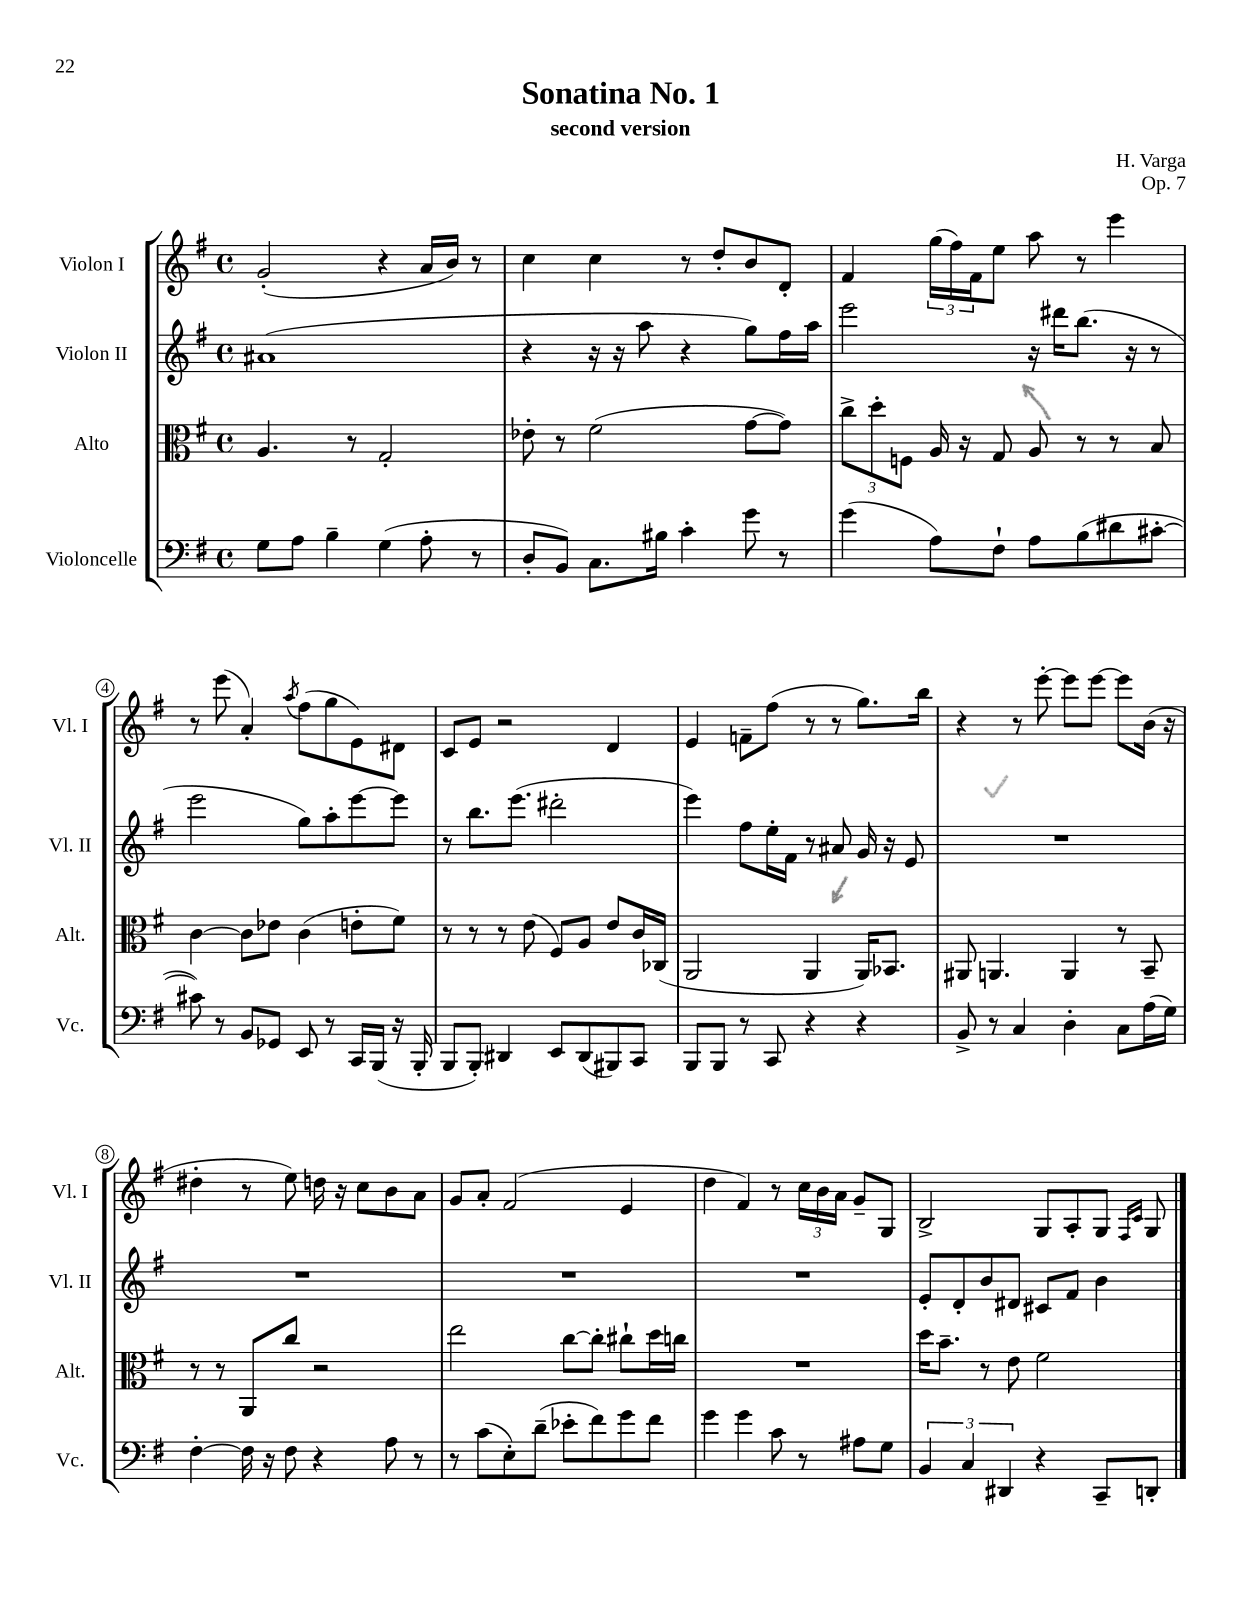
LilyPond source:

\header { title = "Sonatina No. 1" composer = "H. Varga" subtitle = "second version" opus = "Op. 7" }
<<
\new StaffGroup <<
\new Staff = "s0" \with { instrumentName = "Violon I" shortInstrumentName = "Vl. I" } {
    \clef treble \key g \major \defaultTimeSignature \time 4/4
    g'2-.( r4 a'16 b'16) r8 |
    c''4 c''4 r8 d''8-. b'8 d'8-. |
    fis'4 \tuplet 3/2 { g''16( fis''16) fis'16 } e''8 a''8 r8 e'''4 |
    r8 e'''8( a'4-.) \acciaccatura { a''8 } fis''8( g''8 e'8) dis'8 |
    c'8 e'8 r2 d'4 |
    e'4 f'8-- fis''8( r8 r8 g''8.) b''16 |
    r4 r8 e'''8~-. e'''8 e'''8~ e'''8 b'16( r16 |
    dis''4-. r8 e''8) d''16 r16 c''8 b'8 a'8 |
    g'8 a'8-. fis'2( e'4 |
    d''4 fis'4) r8 \tuplet 3/2 { c''16 b'16 a'16 } g'8-- g8 |
    b2-> g8 a8-. g8 \grace { fis16 c'16 } g8 \bar "|." |
}
\new Staff = "s1" \with { instrumentName = "Violon II" shortInstrumentName = "Vl. II" } {
    \clef treble \key g \major \defaultTimeSignature \time 4/4
    ais'1( |
    r4 r16 r16 a''8 r4 g''8) fis''16 a''16 |
    e'''2 r16 dis'''16 b''8.( r16 r8 |
    e'''2 g''8) a''8-. e'''8~ e'''8 |
    r8 b''8. e'''8.( dis'''2-. |
    e'''4) fis''8 e''16-. fis'16 r8 ais'8 g'16 r16 e'8 |
    R1 |
    R1 |
    R1 |
    R1 |
    e'8-. d'8-. b'8 dis'8 cis'8 fis'8 b'4 \bar "|." |
}
\new Staff = "s2" \with { instrumentName = "Alto" shortInstrumentName = "Alt." } {
    \clef alto \key g \major \defaultTimeSignature \time 4/4
    a4. r8 g2-. |
    ees'8-. r8 fis'2( g'8~ g'8) |
    \tuplet 3/2 { c''8-> d''8-. f8 } a16 r16 g8 a8 r8 r8 b8 |
    c'4~ c'8 ees'8 c'4( e'8-. fis'8) |
    r8 r8 r8 e'8( fis8) a8 e'8 c'16 ces16( |
    a,2 a,4 a,16) bes,8. |
    ais,8 a,4. a,4 r8 b,8-- |
    r8 r8 a,8 c''8 r2 |
    e''2 c''8~ c''8-. cis''8-! d''16 c''16 |
    R1 |
    d''16 b'8.-- r8 e'8 fis'2 \bar "|." |
}
\new Staff = "s3" \with { instrumentName = "Violoncelle" shortInstrumentName = "Vc." } {
    \clef bass \key g \major \defaultTimeSignature \time 4/4
    g8 a8 b4-- g4( a8-. r8 |
    d8-. b,8) c8. bis16 c'4-. g'8 r8 |
    g'4( a8) fis8-! a8 b8( dis'8 cis'8~-. |
    cis'8) r8 b,8 ges,8 e,8 r8 c,16 b,,16( r16 b,,16-. |
    b,,8 b,,8-.) dis,4 e,8 dis,8( bis,,8) c,8 |
    b,,8 b,,8 r8 c,8 r4 r4 |
    b,8-> r8 c4 d4-. c8 a16( g16) |
    fis4~-. fis16 r16 fis8 r4 a8 r8 |
    r8 c'8( e8-.) d'8--( ees'8-. fis'8) g'8 fis'8 |
    g'4 g'4 c'8 r8 ais8 g8 |
    \tuplet 3/2 { b,4 c4 dis,4 } r4 c,8-- d,8-. \bar "|." |
}
>>
>>
\layout { \context { \Score \override BarNumber.stencil = #(make-stencil-circler 0.1 0.3 ly:text-interface::print) } }
